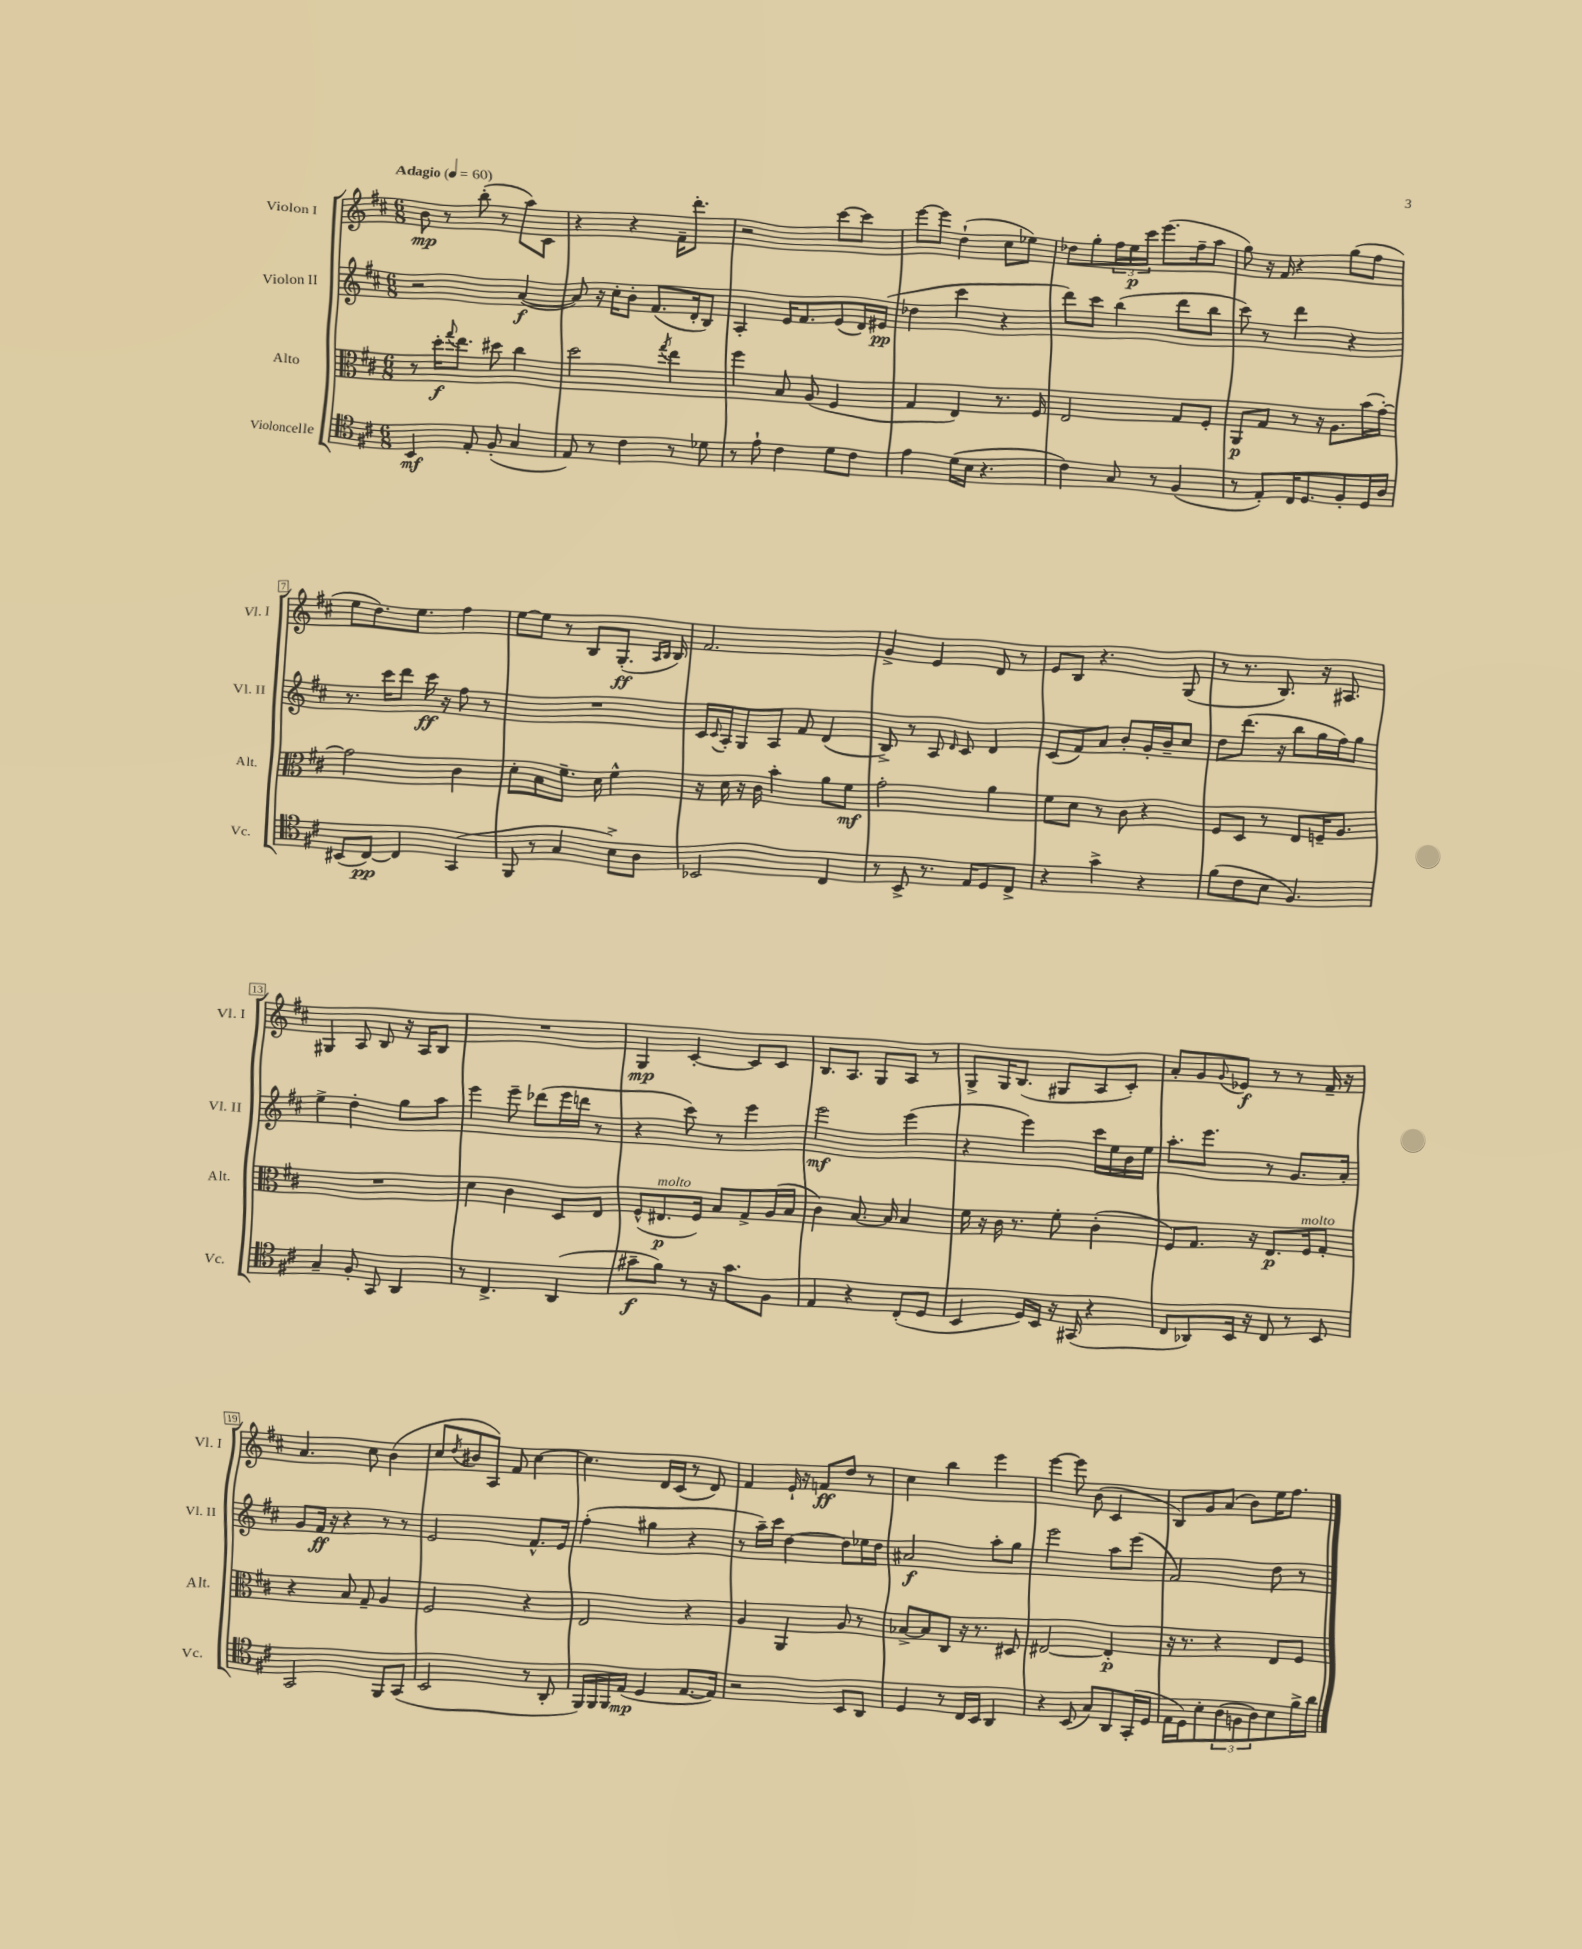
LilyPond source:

<<
\new StaffGroup <<
\new Staff = "s0" \with { instrumentName = "Violon I" shortInstrumentName = "Vl. I" } {
    \clef treble \key d \major \numericTimeSignature \time 6/8 \tempo "Adagio" 4 = 60
    b'8\mp r8 b''8-.( r8 a''8) cis'8 |
    r4 r4 fis'16-- d'''8.-. |
    r2 cis'''8~ cis'''8 |
    e'''8~ e'''8 d''4-!( cis''8 ees''8) |
    des''8 g''8-. \tuplet 3/2 { fis''16 e''16\p cis'''16 } e'''8.( fis''16-- a''8 |
    g''8) r16 fis'16 r4 g''8( fis''8 |
    e''8 d''8.) e''8. fis''4 |
    e''8~ e''8 r8 b8 g8.-.\ff( \grace { a16 b16 } b16) |
    fis'2. |
    g'4-> e'4 d'8 r8 |
    e'8 b8 r4. g8( |
    r8 r8. b8.) r16 ais8. |
    gis4 a8 b8 r16 a16 b8 |
    R2. |
    g4\mp cis'4~-. cis'8 cis'8 |
    b8. a8. g8 a8 r8 |
    g8-> g16 b8.( gis8 a8 cis'8-.) |
    a'8-. g'8 \appoggiatura { g'8 } ees'8\f r8 r8 fis'16-- r16 |
    a'4. cis''8 b'4( |
    cis''8 \acciaccatura { d''8 } bis'8 a8) fis'8 cis''4~ |
    cis''4. d'16 cis'16( r8 d'8) |
    fis'4 e'16-! r16 f'8\ff d''8 r8 |
    cis''4 b''4 e'''4 |
    e'''4~ e'''8 b'8( cis'4 |
    b8) g'8 a'8( b'8) e''16 fis''8. \bar "|." |
}
\new Staff = "s1" \with { instrumentName = "Violon II" shortInstrumentName = "Vl. II" } {
    \clef treble \key d \major \numericTimeSignature \time 6/8
    r2 a'4~\f( |
    a'8) r16 cis''16-. b'8-. fis'8.( d'16-. b8) |
    a4-. e'16 fis'8. e'8( d'16) eis'16\pp( |
    des''4 cis'''4 r4 |
    d'''8) cis'''8 b''4( d'''8 b''8 |
    cis'''8) r8 d'''4 r4 |
    r8. cis'''16 d'''8 cis'''16\ff r16 fis''8 r8 |
    R2. |
    cis'16 \appoggiatura { cis'8 } a16-. g8 a8 fis'8 d'4( |
    b8->) r8 a8 \grace { d'16 } cis'8 d'4 |
    cis'8( fis'8) a'8 b'8-. g'16-. b'16-- cis''8 |
    d''8 d'''8.( r16 b''8 g''16 fis''16) g''8 |
    e''4-> d''4-. g''8 a''8 |
    e'''4 e'''8-- des'''8( e'''16 d'''16 r8 |
    r4 cis'''8) r8 e'''4 |
    e'''2\mf e'''4( |
    r4 e'''4) cis'''16 e''16 b'16 e''16 |
    a''8.-. e'''8. r8 g'8. a'16-. |
    g'8 fis'16\ff r16 r4 r8 r8 |
    e'2 fis'8.-^ e'16 |
    fis''4-.( gis''4 r4 |
    r8 a''16--) cis'''16 d''4~ d''8 ees''16 d''16 |
    ais'2\f a''8-. g''8 |
    e'''2 a''8 e'''8( |
    fis'2) d''8 r8 \bar "|." |
}
\new Staff = "s2" \with { instrumentName = "Alto" shortInstrumentName = "Alt." } {
    \clef alto \key d \major \numericTimeSignature \time 6/8
    r8 d''16-.\f \appoggiatura { g''8 } e''8. dis''8 cis''4 |
    d''2 \acciaccatura { g''8 } e''4 |
    fis''4 b8 a8( fis4 |
    g4 e4) r8. fis16 |
    e2 g8 fis8-. |
    a,8\p g8 r8 r16 a8. b'16( g'16~-.) |
    g'2 cis'4 |
    d'8-. b8 fis'8.-- d'16 fis'4-^ |
    r16 d'16 r16 cis'16 b'4-. a'8 fis'8\mf |
    g'2-. a'4 |
    fis'8 d'8 r8 cis'8 r4 |
    fis8 d8 r8 e8 f16-- a8. |
    R2. |
    d'4 cis'4 d8 e8 |
    fis8-^( eis8.\p^\markup { \italic "molto" } fis16) b8 g8-> a16( b16 |
    cis'4) b8.~ b16 b4 |
    fis'16 r16 cis'16 r8. fis'8-. cis'4-.( |
    fis8) g8. r16 e8.\p fis16^\markup { \italic "molto" } g8-. |
    r4 b8 g8-- a4 |
    fis2 r4 |
    e2 r4 |
    a4 a,4 a8 r8 |
    bes8~-> bes8 cis8 r16 r8. dis8 |
    eis2~ eis4-.\p |
    r16 r8. r4 e8 fis8 \bar "|." |
}
\new Staff = "s3" \with { instrumentName = "Violoncelle" shortInstrumentName = "Vc." } {
    \clef tenor \key d \major \numericTimeSignature \time 6/8
    b,4\mf e8-. fis8-.( g4 |
    e8) r8 cis'4 r8 des'8 |
    r8 e'8-! cis'4 d'8 cis'8 |
    e'4 d'16( b16 r4. |
    cis'4) g8 r8 fis4( |
    r8 e8-.) cis16 d8. fis8-. d16 a16 |
    bis,8( cis8~\pp) cis4 g,4( |
    fis,8 r8 g4 b8->) a8 |
    bes,2 cis4 |
    r8 b,8-> r8. e16 d8 cis8-> |
    r4 g'4-> r4 |
    fis'8( cis'8 b8 fis4.) |
    g4-- fis8-. g,8 a,4 |
    r8 cis4.-> a,4( |
    gis'8--\f fis'8) r8 r16 gis'8. fis8 |
    e4 r4 cis8-.( d8 |
    b,4 d16) b,16 r16 gis,16( r4 |
    cis8 aes,8) b,16 r16 cis8 r8 b,8 |
    g,2 fis,8 g,8( |
    b,2 r8 a,8-. |
    fis,16) fis,16 fis,16 e16\mp( d4 e8.~ e16) |
    r2 b,8 a,8 |
    d4 r8 cis16 b,16 a,4 |
    r4 b,8( g8) a,8 g,16-.( d16 |
    e16 d16) b8-. \tuplet 3/2 { a8( f8 a8) } b8 fis'16-> a'16 \bar "|." |
}
>>
>>
\layout { \context { \Score \override BarNumber.stencil = #(make-stencil-boxer 0.1 0.3 ly:text-interface::print) } }
